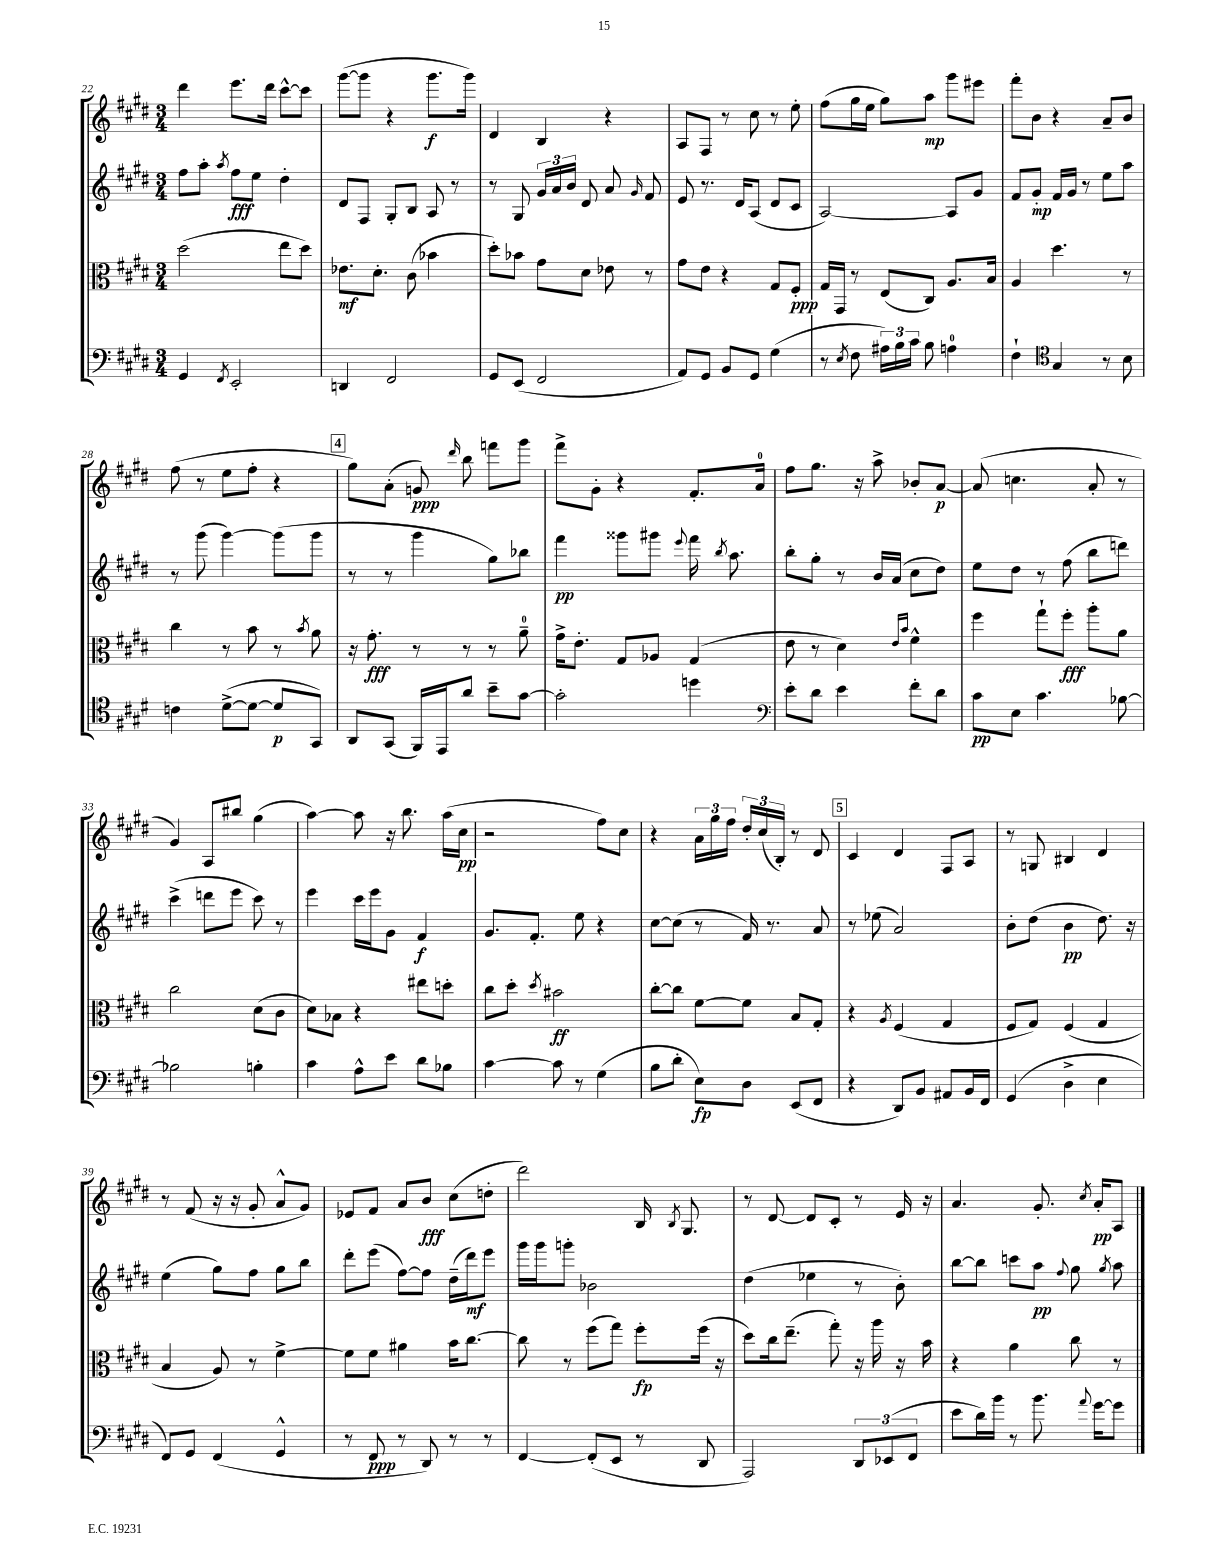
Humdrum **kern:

**kern	**dynam	**kern	**dynam	**kern	**dynam	**kern	**dynam
*part4	*part4	*part3	*part3	*part2	*part2	*part1	*part1
*staff4	*staff4	*staff3	*staff3	*staff2	*staff2	*staff1	*staff1
*clefF4	*	*clefC3	*	*clefG2	*	*clefG2	*
*k[f#c#g#d#]	*	*k[f#c#g#d#]	*	*k[f#c#g#d#]	*	*k[f#c#g#d#]	*
*M3/4	*	*M3/4	*	*M3/4	*	*M3/4	*
=22	=22	=22	=22	=22	=22	=22	=22
4GG#/	.	(2dd#\	.	8ff#\L	.	4ddd#\	.
.	.	.	.	8aa'\J	.	.	.
8qFF#/	.	.	.	8qaa/	.	.	.
2EE'/	.	.	.	8ff#\L	fff	8.eee\L	.
.	.	.	.	8ee\J	.	.	.
.	.	.	.	.	.	16ddd#\Jk	.
.	.	8ee\L	.	4dd#'\	.	[8ccc#^^\L	.
.	.	8dd#\J)	.	.	.	8ccc#\J]	.
=23	=23	=23	=23	=23	=23	=23	=23
4DDn/	.	8.e-X\L	mf	8d#/L	.	([8ggg#\L	.
.	.	.	.	8F#/J	.	8ggg#\J]	.
.	.	8.d#'\J	.	.	.	.	.
2FF#/	.	.	.	8G#'/L	.	4r	.
.	.	(8c#\	.	8B/J	.	.	.
.	.	4b-X\	.	8A/	.	8.ggg#\L	f
.	.	.	.	8r	.	.	.
.	.	.	.	.	.	16ggg#\Jk)	.
=24	=24	=24	=24	=24	=24	=24	=24
8GG#/L	.	8dd#'\L)	.	8r	.	4d#/	.
(8EE/J	.	8b-X\J	.	8G#/	.	.	.
2FF#/	.	8g#\L	.	24g#/LL	.	4B/	.
.	.	.	.	24a/	.	.	.
.	.	.	.	24b/JJ	.	.	.
.	.	8d#\J	.	8d#/	.	.	.
.	.	8e-X\	.	8a/	.	4r	.
.	.	.	.	16qqg#/	.	.	.
.	.	8r	.	8f#/	.	.	.
=25	=25	=25	=25	=25	=25	=25	=25
8AA/L)	.	8g#\L	.	8e/	.	8A/L	.
8GG#/J	.	8e\J	.	8.r	.	8F#/J	.
8BB/L	.	4r	.	.	.	8r	.
.	.	.	.	16d#/KL	.	.	.
8GG#/J	.	.	.	(8A/J	.	8cc#\	.
(4G#\	.	8G#/L	.	8d#/L	.	8r	.
.	.	8F#'/J	ppp	8c#/J	.	8ee'\	.
=26	=26	=26	=26	=26	=26	=26	=26
8r	.	16G#/LL	.	[2A/)	.	(8ff#\L	.
.	.	16GG#/JJ	.	.	.	.	.
8qE/	.	.	.	.	.	.	.
8F#\	.	8r	.	.	.	16gg#\L	.
.	.	.	.	.	.	16ee\JJ	.
24A#X\LL)	.	(8E/L	.	.	.	8gg#\L)	.
24B\	.	.	.	.	.	.	.
24c#\JJ	.	.	.	.	.	.	.
8B\	.	8C#/J)	.	.	.	8aa\J	mp
4An\	.	8.A/L	.	8A/L]	.	8ggg#\L	.
.	.	.	.	8g#/J	.	8eee#X\J	.
.	.	16B/Jk	.	.	.	.	.
=27	=27	=27	=27	=27	=27	=27	=27
4F#`\	.	4A/	.	8f#/L	.	8fff#'\L	.
.	.	.	.	8g#'/J	mp	8b\J	.
*clefC4	*	*	*	*	*	*	*
4G#/	.	4.dd#\	.	16f#/LL	.	4r	.
.	.	.	.	16g#/JJ	.	.	.
.	.	.	.	8r	.	.	.
8r	.	.	.	8ee\L	.	8a~/L	.
8B\	.	8r	.	8aa\J	.	8b/J	.
!!LO:LB:g=z
=28	=28	=28	=28	=28	=28	=28	=28
4cn\	.	4cc#\	.	8r	.	(8ff#\	.
.	.	.	.	(8ggg#\	.	8r	.
([8d#^\L	.	8r	.	[4ggg#\)	.	8ee\L	.
8d#\J_	.	8b\	.	.	.	8ff#'\J	.
8d#/L]	p	8r	.	(8ggg#\L]	.	4r	.
.	.	8qb/	.	.	.	.	.
8GG#/J)	.	8a\	.	8ggg#\J	.	.	.
!!LO:REH:place=s1:t=4
=29	=29	=29	=29	=29	=29	=29	=29
8AA/L	.	16r	.	8r	.	8gg#\L)	.
.	.	8.g#'\	fff	.	.	.	.
(8GG#/J	.	.	.	8r	.	(8a'\J	.
16FF#/LL)	.	8r	.	4ggg#\	.	8gn/)	ppp
16EE/J	.	.	.	.	.	.	.
.	.	.	.	.	.	16qqddd#/	.
8a/J	.	8r	.	.	.	8bb\	.
8b~\L	.	8r	.	8gg#\L)	.	8fffn\L	.
[8g#\J	.	8a~\	.	8bb-X\J	.	8ggg#\J	.
=30	=30	=30	=30	=30	=30	=30	=30
2g#'\]	.	16g#^\KL	.	4fff#\	pp	8fff#^\L	.
.	.	8.e'\J	.	.	.	.	.
.	.	.	.	.	.	8g#'\J	.
.	.	8G#/L	.	8ggg##X\L	.	4r	.
.	.	8A-X/J	.	8ggg#X\J	.	.	.
.	.	.	.	8qqeee/	.	.	.
4ddn\	.	(4G#/	.	16fff#\	.	8.f#'/L	.
.	.	.	.	8qbb/	.	.	.
.	.	.	.	8.aa\	.	.	.
.	.	.	.	.	.	16a/Jk	.
=31	=31	=31	=31	=31	=31	=31	=31
*clefF4	*	*	*	*	*	*	*
8e'\L	.	8e\	.	8bb'\L	.	8ff#\L	.
8d#\J	.	8r	.	8gg#'\J	.	8.gg#\J	.
4e\	.	4d#\)	.	8r	.	.	.
.	.	.	.	.	.	16r	.
.	.	.	.	16b/LL	.	8aa^\	.
.	.	.	.	(16a/JJ	.	.	.
.	.	16qqe/LL	.	.	.	.	.
.	.	16qqb/JJ	.	.	.	.	.
8f#'\L	.	4f#^^\	.	8cc#\L	.	8b-X'/L	.
8d#\J	.	.	.	8dd#\J)	.	[8a/J	p
=32	=32	=32	=32	=32	=32	=32	=32
8c#\L	pp	4ff#\	.	8ee\L	.	(8a/]	.
8E\J	.	.	.	8dd#\J	.	4.ccn\	.
4.c#\	.	8gg#`\L	.	8r	.	.	.
.	.	8ff#'\J	fff	(8ff#\	.	.	.
.	.	8aa'\L	.	8bb\L	.	8a'/	.
[8B-X\	.	8a\J	.	8dddn\J)	.	8r	.
!!LO:LB:g=z
=33	=33	=33	=33	=33	=33	=33	=33
2B-X\]	.	2cc#\	.	(4ccc#^\	.	4g#/)	.
.	.	.	.	8dddn\L	.	8A/L	.
.	.	.	.	8eee\J	.	8bb#X/J	.
4Bn'\	.	(8d#\L	.	8ccc#\)	.	(4gg#\	.
.	.	8c#\J	.	8r	.	.	.
=34	=34	=34	=34	=34	=34	=34	=34
4c#\	.	8d#\L)	.	4eee\	.	[4aa\)	.
.	.	8B-X\J	.	.	.	.	.
8A^^\L	.	4r	.	16ccc#\LL	.	8aa\]	.
.	.	.	.	16eee\J	.	.	.
8e\J	.	.	.	8g#\J	.	16r	.
.	.	.	.	.	.	8.bb\	.
8d#\L	.	8ee#X\L	.	4f#/	f	.	.
8B-X\J	.	8ddn'\J	.	.	.	(16aa\LL	.
.	.	.	.	.	.	16cc#\JJ	pp
=35	=35	=35	=35	=35	=35	=35	=35
[4c#\	.	8cc#\L	.	8.g#/L	.	2r	.
.	.	8dd#'\J	.	.	.	.	.
.	.	.	.	8.f#'/J	.	.	.
.	.	8qdd#/	.	.	.	.	.
8c#\]	.	2b#X\	ff	.	.	.	.
8r	.	.	.	8ee\	.	.	.
(4G#\	.	.	.	4r	.	8ff#\L)	.
.	.	.	.	.	.	8cc#\J	.
=36	=36	=36	=36	=36	=36	=36	=36
8B\L	.	[8cc#'\L	.	[8cc#\L	.	4r	.
8d#'\J	.	8cc#\J]	.	(8cc#\J]	.	.	.
8E\L)	fp	[8f#\L	.	8r	.	24a\LL	.
.	.	.	.	.	.	24gg#\	.
.	.	.	.	.	.	24ff#\JJ	.
8D#\J	.	8f#\J]	.	16f#/)	.	24dd#'/LL	.
.	.	.	.	.	.	(24cc#/	.
.	.	.	.	8.r	.	.	.
.	.	.	.	.	.	24B'/JJ)	.
(8EE/L	.	8B/L	.	.	.	8r	.
8FF#/J	.	8G#'/J	.	8a/	.	8d#/	.
!!LO:REH:place=s1:t=5
=37	=37	=37	=37	=37	=37	=37	=37
4r	.	4r	.	8r	.	4c#/	.
.	.	.	.	(8ee-X\	.	.	.
.	.	8qA/	.	.	.	.	.
8DD#/L)	.	(4F#/	.	2a/)	.	4d#/	.
8BB/J	.	.	.	.	.	.	.
8AA#X/L	.	4G#/	.	.	.	8F#/L	.
16BB/L	.	.	.	.	.	8A/J	.
16FF#/JJ	.	.	.	.	.	.	.
=38	=38	=38	=38	=38	=38	=38	=38
(4GG#/	.	8F#/L	.	8b'\L	.	8r	.
.	.	8G#/J)	.	(8dd#\J	.	8Gn/	.
4D#^\	.	(4F#/	.	4b\	pp	4B#X/	.
4E\	.	4G#/	.	8.dd#\)	.	4d#/	.
.	.	.	.	16r	.	.	.
!!LO:LB:g=z
=39	=39	=39	=39	=39	=39	=39	=39
8FF#/L)	.	4B/	.	(4ee\	.	8r	.
8GG#/J	.	.	.	.	.	(8f#/	.
(4FF#/	.	8A/)	.	8gg#\L)	.	16r	.
.	.	.	.	.	.	16r	.
.	.	8r	.	8ff#\J	.	8g#'/	.
4GG#^^/	.	[4f#^\	.	8gg#\L	.	8a^^/L	.
.	.	.	.	8bb\J	.	8g#/J)	.
=40	=40	=40	=40	=40	=40	=40	=40
8r	.	8f#\L]	.	8ddd#'\L	.	8e-X/L	.
8FF#/	ppp	8f#\J	.	(8eee\J	.	8f#/J	.
8r	.	4a#X\	.	[8ff#\L)	.	8a/L	.
8DD#/)	.	.	.	8ff#\J]	.	8b/J	fff
8r	.	16b\KL	.	(16dd#~\LL	.	(8cc#\L	.
.	.	[8.cc#\J	.	16ddd#\J)	mf	.	.
8r	.	.	.	8eee\J	.	8ddn'\J	.
=41	=41	=41	=41	=41	=41	=41	=41
[4FF#/	.	8cc#\]	.	16ggg#\LL	.	2ddd#\)	.
.	.	.	.	16ggg#\J	.	.	.
.	.	8r	.	8gggn'\J	.	.	.
(8FF#'/L]	.	(8ff#\L	.	2b-X\	.	.	.
8EE/J	.	8gg#\J)	.	.	.	.	.
8r	.	8ff#'\L	fp	.	.	16B/	.
.	.	.	.	.	.	8qB/	.
.	.	.	.	.	.	8.G#/	.
8DD#/	.	(16ff#\Jk	.	.	.	.	.
.	.	16r	.	.	.	.	.
=42	=42	=42	=42	=42	=42	=42	=42
2AAA/)	.	8dd#\L)	.	(4dd#\	.	8r	.
.	.	16cc#\k	.	.	.	[8d#/	.
.	.	(8.ee~\J	.	.	.	.	.
.	.	.	.	4ee-X\	.	8d#/L]	.
.	.	8gg#'\)	.	.	.	8c#'/J	.
12DD#/L	.	16r	.	8r	.	8r	.
.	.	16aa\	.	.	.	.	.
(12EE-X/	.	.	.	.	.	.	.
.	.	16r	.	8b'\)	.	16e/	.
12FF#/J	.	.	.	.	.	.	.
.	.	16b\	.	.	.	16r	.
=43	=43	=43	=43	=43	=43	=43	=43
8e\L	.	4r	.	[8bb\L	.	4.a/	.
16d#\L)	.	.	.	8bb\J]	.	.	.
16b\JJ	.	.	.	.	.	.	.
8r	.	4a\	.	8cccn\L	.	.	.
8.b\	.	.	.	8aa\J	pp	8.g#'/	.
.	.	.	.	8qqff#/	.	.	.
.	.	8cc#\	.	8gg#\	.	.	.
8qqa/	.	.	.	.	.	8qcc#/	.
[16g#\KL	.	.	.	.	.	16a'/KL	pp
.	.	.	.	8qgg#/	.	.	.
8g#\J]	.	8r	.	8aa\	.	8A/J	.
==	==	==	==	==	==	==	==
*-	*-	*-	*-	*-	*-	*-	*-
